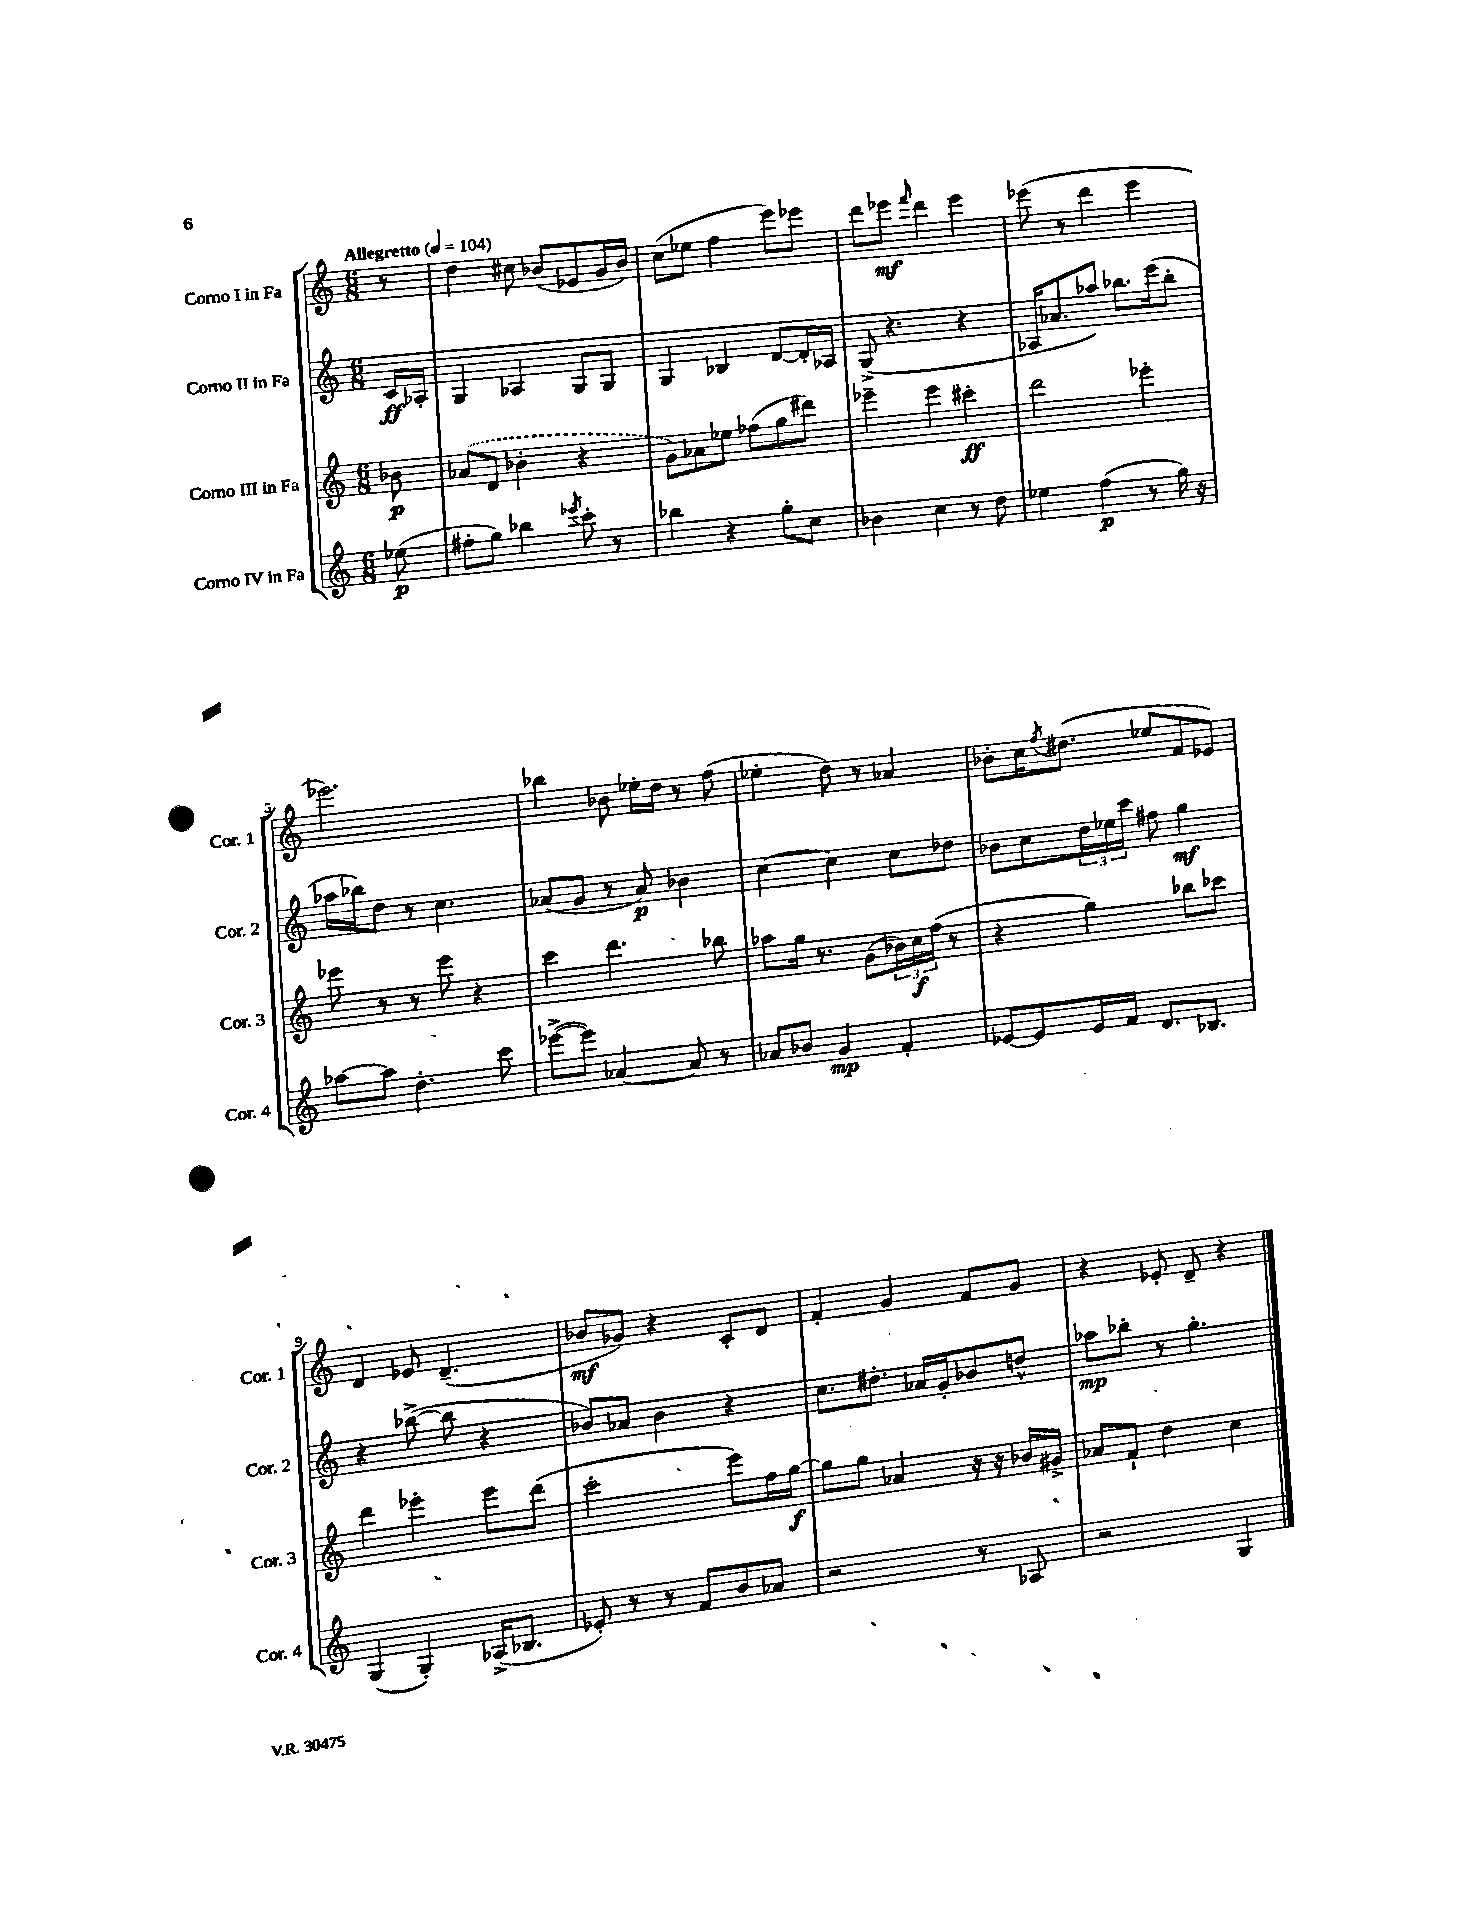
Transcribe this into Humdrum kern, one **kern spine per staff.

**kern	**kern	**kern	**kern
*staff4	*staff3	*staff2	*staff1
*clefG2	*clefG2	*clefG2	*clefG2
*k[]	*k[]	*k[]	*k[]
*M6/8	*M6/8	*M6/8	*M6/8
*MM104	*MM104	*MM104	*MM104
(8ee-	8b-	16c	8r
.	.	16A-'	.
=	=	=	=
8ff#'	(8a-	4G	4dd
8gg)	8d	.	.
4bb-	4b-'	4A-	8cc#
.	.	.	(8b-
8qeee-	.	.	.
8ccc'	4r	8G	8e-
8r	.	8G	16g
.	.	.	16b-)
=	=	=	=
4bb-	8g)	4G	(8cc
.	8a-	.	8ee-
4r	8ee-	4B-	4ff
.	(8ff-	.	.
8gg'	8gg	[8d	8eee)
8cc	8ddd#)	16d']	8eee-
.	.	16A-	.
=	=	=	=
4b-	4eee-~	(8G^	8ddd
.	.	4.r	8eee-
.	.	.	16qqfff
4cc	4eee-	.	4ddd
8r	4ccc#'	4r	4eee-
8dd	.	.	.
=	=	=	=
4ee-	2ddd	16A-	(8eee-
.	.	8.a-	.
.	.	.	8r
(4ff	.	8aa-)	4ddd
.	.	8.bb-	.
8r	4eee-'	.	4eee-
.	.	(16eee	.
16gg)	.	8bb-'	.
16r	.	.	.
=	=	=	=
[8aa-	8eee-	16aa-	2.eee-)
.	.	16bb-)	.
8aa-]	8r	8dd	.
4.dd'	8r	8r	.
.	8eee-	4.cc	.
.	4r	.	.
8ccc	.	.	.
=	=	=	=
([8eee-^	4ccc	(8a-	4bb-
8eee-])	.	8g	.
[4a-	4.ddd	8r	8b-
.	.	8a-)	16ee-'
.	.	.	16dd
8a-]	.	4b-	8r
8r	8bb-	.	(8ff
=	=	=	=
8a-	8aa-	[4cc	4ee-'
8b-	16gg	.	.
.	8.r	.	.
4g	.	4cc]	8dd)
.	(8g	.	8r
4f'	24b-)	8cc	4a-
.	24cc	.	.
.	(24ff	.	.
.	8r	8dd-	.
=	=	=	=
[8e-	4r	8b-	8b-'
8e-]	.	8cc	16cc
.	.	.	8qff
.	.	.	(8.dd#
16e-	4gg)	24dd	.
.	.	24ee-	.
16f	.	.	.
.	.	24ccc	.
8.d	.	8ff#	8ee-
.	8bb-	4gg	8f
8.B-	.	.	.
.	8ccc-	.	8e-)
=	=	=	=
(4G	4ddd	4r	4d
4G')	4eee-'	([8bb-^	8e-
.	.	8bb-]	(4.d~
(16A-^	8eee-	4r	.
8.B-	.	.	.
.	(8ddd	.	.
=	=	=	=
8e-')	2ccc'	8b-)	8b-
8r	.	8a-	8g-)
8r	.	4b-	4r
8f	.	.	.
8b	8eee)	4r	8c'
8a-	16ff	.	8d
.	[16gg	.	.
=	=	=	=
2r	8gg]	8.cc	4f'
.	8gg	.	.
.	.	8.dd#'	.
.	4a-	.	4g
.	.	16a-	.
.	.	16g'	.
8r	16r	8b-	8f
.	16r	.	.
8A-	16b-	8dd^^	8g
.	16g#^	.	.
=	=	=	=
2r	8a-	8aa-	4r
.	8f`	8bb-'	.
.	4dd	8r	8e-'
.	.	4.gg'	8d~
4G	4cc	.	4r
==	==	==	==
*-	*-	*-	*-
